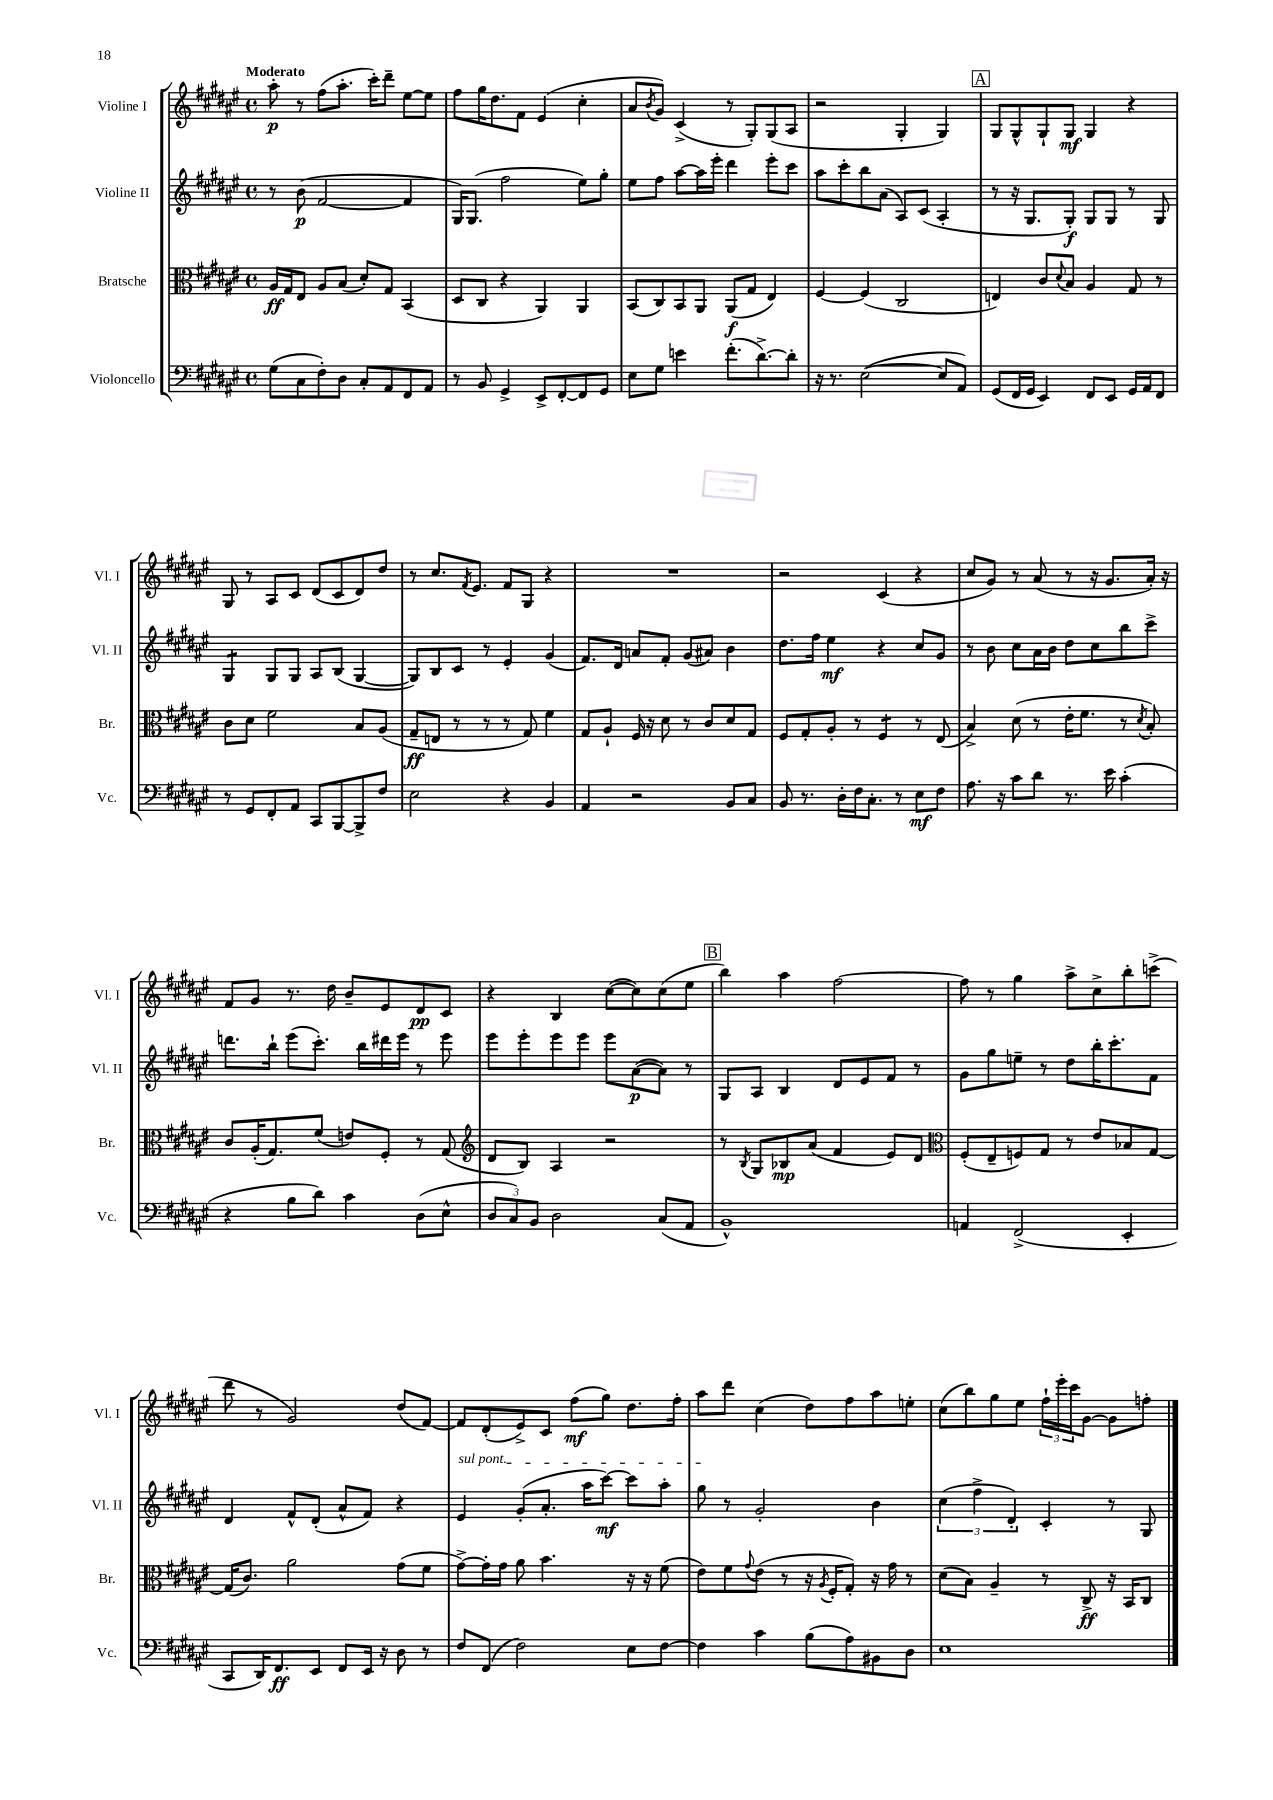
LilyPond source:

<<
\new StaffGroup <<
\new Staff = "s0" \with { instrumentName = "Violine I" shortInstrumentName = "Vl. I" } {
    \clef treble \key fis \major \defaultTimeSignature \time 4/4 \tempo "Moderato"
    ais''8-.\p r8 fis''8( ais''8.-. cis'''16-.) dis'''8-- eis''8~ eis''8 |
    fis''8 gis''16 dis''8. fis'8 eis'4( cis''4-. |
    ais'8 \acciaccatura { b'8 } gis'8) cis'4->( r8 gis8-.) gis8( ais8 |
    r2 gis4-. gis4) |
    \mark \markup { \box "A" } gis8 gis8-^ gis8-! gis8\mf gis4 r4 |
    gis8 r8 ais8 cis'8 dis'8( cis'8 dis'8) dis''8 |
    r8 cis''8. \acciaccatura { fis'8 } eis'8. fis'8 gis8 r4 |
    R1 |
    r2 cis'4( r4 |
    cis''8 gis'8) r8 ais'8( r8 r16 gis'8. ais'16-.) r16 |
    fis'8 gis'8 r8. dis''16 b'8-- eis'8 dis'8\pp cis'8 |
    r4 b4 cis''8~( cis''8) cis''8( eis''8 |
    \mark \markup { \box "B" } b''4) ais''4 fis''2~ |
    fis''8 r8 gis''4 ais''8-> cis''8-> b''8-. c'''8->( |
    dis'''8 r8 gis'2) dis''8( fis'8~) |
    fis'8 dis'8-.( eis'8->) cis'8 fis''8\mf( gis''8) dis''8. fis''16-. |
    ais''8 dis'''8 cis''4( dis''8) fis''8 ais''8 e''8-. |
    cis''8( b''8) gis''8 eis''8 \tuplet 3/2 { fis''16-! eis'''16-. cis'''16 } gis'8~ gis'8 f''8-. \bar "|." |
}
\new Staff = "s1" \with { instrumentName = "Violine II" shortInstrumentName = "Vl. II" } {
    \clef treble \key fis \major \defaultTimeSignature \time 4/4
    r8 b'8\p( fis'2~ fis'4 |
    gis16) gis8.( fis''2 eis''8) gis''8-. |
    eis''8 fis''8 ais''8~ ais''16 eis'''16-. dis'''4 eis'''8-. cis'''8 |
    ais''8 cis'''8-. b''8 ais'8( ais8) cis'8( ais4-. |
    \mark \markup { \box "A" } r8 r16 gis8. gis8-.\f) gis8 gis8 r8 gis8 |
    gis4:8 gis8 gis8 ais8 b8( gis4~ |
    gis8) b8 cis'8 r8 eis'4-. gis'4( |
    fis'8.) dis'16 a'8 fis'8-. gis'8( ais'8) b'4 |
    dis''8. fis''16 eis''4\mf r4 cis''8 gis'8 |
    r8 b'8 cis''8 ais'16 b'16 dis''8 cis''8 b''8 cis'''8-> |
    d'''8. b''16-! eis'''8( cis'''8.-.) b''16 dis'''16 eis'''16 r8 eis'''8 |
    eis'''8 eis'''8-. eis'''8 eis'''8 eis'''8 ais'8~\p( ais'8) r8 |
    \mark \markup { \box "B" } gis8 ais8 b4 dis'8 eis'8 fis'8 r8 |
    gis'8 gis''8 e''8-- r8 dis''8 b''16-. cis'''8.-. fis'8 |
    dis'4 fis'8-^ dis'8-.( ais'8-^ fis'8) r4 |
    \once \override TextSpanner.bound-details.left.text = \markup { \italic "sul pont." } eis'4\startTextSpan gis'8-.( ais'8.-. ais''16 cis'''8~\mf) cis'''8 ais''8-. |
    gis''8\stopTextSpan r8 gis'2-. b'4 |
    \tuplet 3/2 { cis''4( fis''4-> dis'4-.) } cis'4-. r8 gis8 \bar "|." |
}
\new Staff = "s2" \with { instrumentName = "Bratsche" shortInstrumentName = "Br." } {
    \clef alto \key fis \major \defaultTimeSignature \time 4/4
    ais16\ff gis16 eis8 ais8 b8( dis'8-.) gis8 b,4( |
    dis8 cis8 r4 ais,4) ais,4 |
    b,8( cis8) b,8 ais,8 ais,8\f( gis8 eis4) |
    fis4~ fis4( cis2 |
    \mark \markup { \box "A" } e4) cis'8 \appoggiatura { dis'8 } b8 ais4 gis8 r8 |
    cis'8 dis'8 fis'2 b8 ais8( |
    gis8--\ff e8 r8 r8 r8 gis8) fis'4 |
    gis8 ais8-! fis16 r16 dis'8 r8 cis'8 dis'8 gis8 |
    fis8 gis8-. ais8-. r8 fis4:8 r8 eis8( |
    b4->) dis'8( r8 eis'16-. fis'8. r8 \acciaccatura { dis'8 } b8-.) |
    cis'8 ais16-.( gis8.) fis'8( e'8) fis8-. r8 gis8( |
    \clef treble dis'8 b8) ais4 r2 |
    \mark \markup { \box "B" } r8 \acciaccatura { b8 } gis8 bes8\mp ais'8( fis'4 eis'8) dis'8 |
    \clef alto fis8-.( eis8-- f8) gis8 r8 eis'8 bes8 gis8~ |
    gis16( cis'8.) ais'2 gis'8( fis'8 |
    gis'8~->) gis'16-. gis'16 ais'8 b'4. r16 r16 fis'8( |
    eis'8) fis'8 \appoggiatura { gis'8 } eis'8( r8 r16 \acciaccatura { ais8 } fis16-. gis8-.) r16 gis'16 r8 |
    dis'8( b8) ais4-- r8 cis8->\ff r16 b,16 cis8 \bar "|." |
}
\new Staff = "s3" \with { instrumentName = "Violoncello" shortInstrumentName = "Vc." } {
    \clef bass \key fis \major \defaultTimeSignature \time 4/4
    gis8( cis8 fis8-.) dis8 cis8-. ais,8 fis,8 ais,8 |
    r8 b,8 gis,4-> eis,8-> fis,8~-. fis,8 gis,8 |
    eis8 gis8 e'4 fis'8.-.( dis'8.~->) dis'8-. |
    r16 r8. eis2~( eis8 ais,8) |
    \mark \markup { \box "A" } gis,8( fis,16 gis,16 eis,4) fis,8 eis,8 gis,16 ais,16 fis,8 |
    r8 gis,8 fis,8-. ais,8 cis,8 b,,8~ b,,8-> fis8 |
    eis2 r4 b,4 |
    ais,4 r2 b,8 cis8 |
    b,8 r8. dis16-. fis16 cis8.-. r8 eis8\mf fis8 |
    ais8. r16 cis'8 dis'8 r8. eis'16 cis'4-.( |
    r4 b8 dis'8) cis'4 dis8( eis8-^ |
    \tuplet 3/2 { dis8 cis8) b,8 } dis2 cis8( ais,8 |
    \mark \markup { \box "B" } b,1-^) |
    a,4 fis,2->( eis,4-. |
    cis,8 dis,16) fis,8.\ff eis,8 fis,8 eis,16 r16 dis8 r8 |
    fis8 fis,8( fis2) eis8 fis8~ |
    fis4 cis'4 b8( ais8) bis,8 dis8 |
    eis1 \bar "|." |
}
>>
>>
\layout { \context { \Score \remove "Bar_number_engraver" } }
